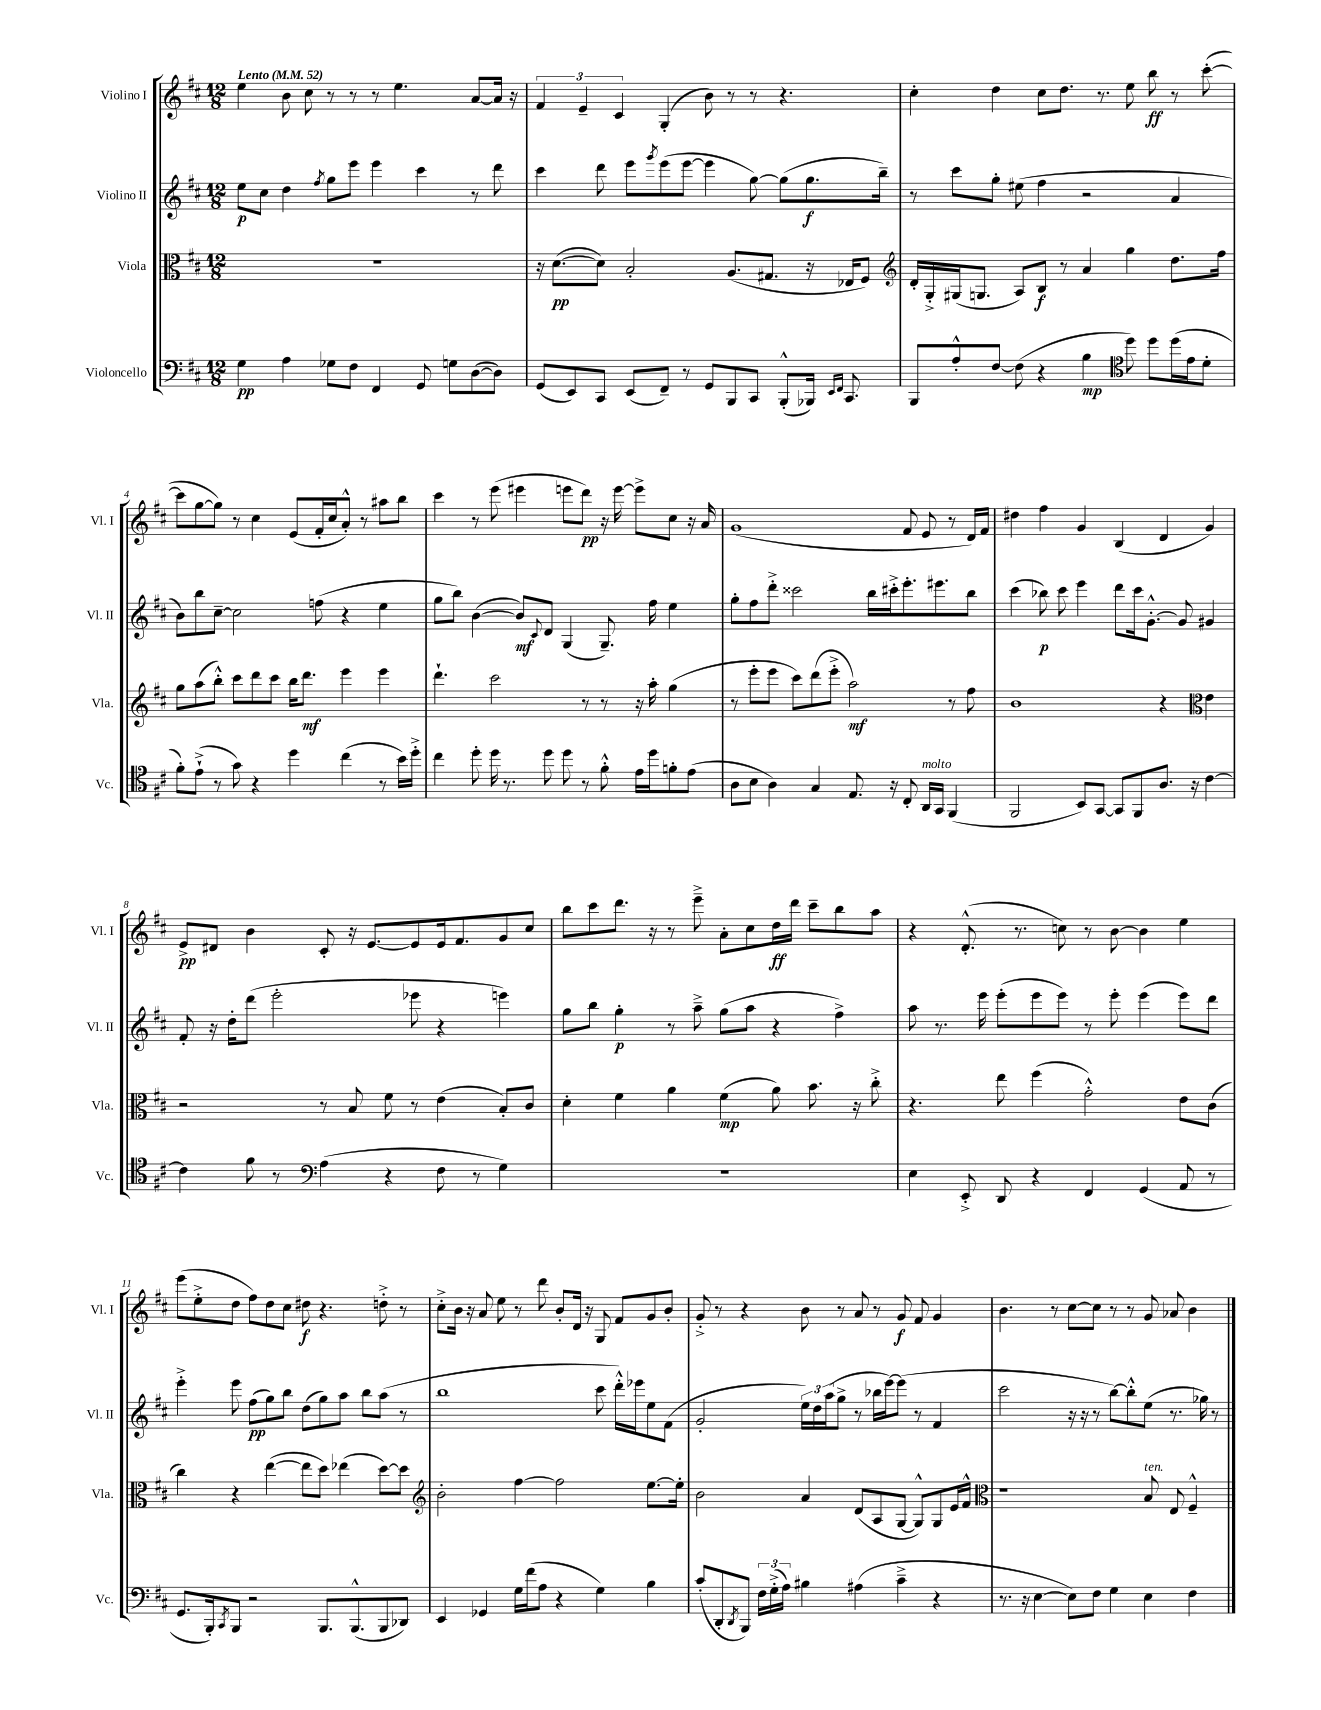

**kern	**dynam	**kern	**dynam	**kern	**dynam	**kern	**dynam
*part4	*part4	*part3	*part3	*part2	*part2	*part1	*part1
*staff4	*staff4	*staff3	*staff3	*staff2	*staff2	*staff1	*staff1
*I"Violoncello	*	*I"Viola	*	*I"Violino II	*	*I"Violino I	*
*I'Vc.	*	*I'Vla.	*	*I'Vl. II	*	*I'Vl. I	*
*clefF4	*	*clefC3	*	*clefG2	*	*clefG2	*
*k[f#c#]	*	*k[f#c#]	*	*k[f#c#]	*	*k[f#c#]	*
*M12/8	*	*M12/8	*	*M12/8	*	*M12/8	*
*MM52	*	*MM52	*	*MM52	*	*MM52	*
=1	=1	=1	=1	=1	=1	=1	=1
!	!	!	!	!	!	!LO:TX:a:B:t=Lento	!
4G\	pp	1.r	.	8ee\L	p	4ee\	.
.	.	.	.	8cc#\J	.	.	.
4A\	.	.	.	4dd\	.	8b\	.
.	.	.	.	.	.	8cc#\	.
.	.	.	.	8qff#/	.	.	.
8G-X\L	.	.	.	8gg\L	.	8r	.
8F#\J	.	.	.	8eee\J	.	8r	.
4FF#/	.	.	.	4eee\	.	8r	.
.	.	.	.	.	.	4.ee\	.
8GG/	.	.	.	4ccc#\	.	.	.
8Gn\L	.	.	.	.	.	.	.
([8D\	.	.	.	8r	.	[8a/L	.
8D\J])	.	.	.	8ddd\	.	16a/Jk]	.
.	.	.	.	.	.	16r	.
=2	=2	=2	=2	=2	=2	=2	=2
(8GG/L	.	16r	.	4ccc#\	.	6f#/	.
.	.	([8.d\L	pp	.	.	.	.
8EE/)	.	.	.	.	.	.	.
.	.	.	.	.	.	6e~/	.
8CC#/J	.	8d\J])	.	8ddd\	.	.	.
.	.	.	.	.	.	6c#/	.
(8EE/L	.	2B'/	.	8eee\L	.	.	.
.	.	.	.	8qggg/	.	.	.
8FF#~/J)	.	.	.	(8eee\	.	(4G'/	.
8r	.	.	.	[8eee\J	.	.	.
8GG/L	.	.	.	4eee\]	.	8b\)	.
8BBB/	.	(8.A/L	.	.	.	8r	.
8CC#/J	.	.	.	[8gg\)	.	8r	.
.	.	8.G#X/J	.	.	.	.	.
(8BBB'^^/L	.	.	.	(8gg\L]	.	4.r	.
16BBB-X/Jk)	.	16r	.	8.gg\	f	.	.
16qqEE/LL	.	.	.	.	.	.	.
16qqFF#/JJ	.	.	.	.	.	.	.
8.CC#/	.	16E-X/KL	.	.	.	.	.
.	.	8F#/J)	.	.	.	.	.
.	.	.	.	16bb~\Jk)	.	.	.
=3	=3	=3	=3	=3	=3	=3	=3
*	*	*clefG2	*	*	*	*	*
8BBB/L	.	16d'/LL	.	8r	.	4cc#'\	.
.	.	16G'^/	.	.	.	.	.
8A'^^/	.	(16G#X/J	.	8ccc#\L	.	.	.
.	.	8.Gn/J	.	.	.	.	.
[8F#/J	.	.	.	8gg'\J	.	4dd\	.
(8F#\]	.	8A/L)	.	(8ee#X\	.	.	.
4r	.	8B/J	f	4ff#\	.	8cc#\L	.
.	.	8r	.	.	.	8.dd\J	.
4B\	mp	4a/	.	2r	.	.	.
.	.	.	.	.	.	8.r	.
*clefC4	*	*	*	*	*	*	*
8dd\)	.	4gg\	.	.	.	8ee\	.
8dd\L	.	.	.	.	.	8bb\	ff
(16dd\L	.	8.dd\L	.	4a/	.	8r	.
16e\J	.	.	.	.	.	.	.
8d'\J	.	.	.	.	.	([8ccc#'\	.
.	.	16ff#\Jk	.	.	.	.	.
!!LO:LB:g=z
=4	=4	=4	=4	=4	=4	=4	=4
8f#'\L)	.	8gg\L	.	8b\L)	.	8ccc#\L]	.
(8e`^\J	.	(8aa\	.	8bb\	.	[8gg\	.
8r	.	8bb'^^\J)	.	[8cc#~\J	.	8gg\J])	.
8g\)	.	8ccc#\L	.	2cc#\]	.	8r	.
4r	.	8ddd\	.	.	.	4cc#\	.
.	.	8ccc#\J	.	.	.	.	.
4dd\	.	16bb\KL	.	.	.	(8e/L	.
.	.	8.ddd\J	mf	.	.	.	.
.	.	.	.	(8ffn\	.	16f#'/L	.
.	.	.	.	.	.	16cc#/J	.
(4cc#\	.	4eee\	.	4r	.	8a'^^/J)	.
.	.	.	.	.	.	8r	.
8r	.	4eee\	.	4ee\	.	8aa#X\L	.
16b\LL)	.	.	.	.	.	8bb\J	.
16dd'^\JJ	.	.	.	.	.	.	.
=5	=5	=5	=5	=5	=5	=5	=5
4cc#\	.	4.ddd`\	.	8gg\L	.	4ccc#\	.
.	.	.	.	8bb\J)	.	.	.
8dd'\	.	.	.	([4b\	.	8r	.
16dd\	.	2ccc#\	.	.	.	(8eee\	.
8.r	.	.	.	.	.	.	.
.	.	.	.	8b/L])	mf	4eee#X\	.
.	.	.	.	8qqc#/	.	.	.
8dd\	.	.	.	8d/J	.	.	.
8dd\	.	.	.	(4G/	.	8eeen\L	.
8r	.	8r	.	.	.	8ddd\J)	pp
8f#'^^\	.	8r	.	8.G~/)	.	16r	.
.	.	.	.	.	.	[16eee\	.
16e\LL	.	16r	.	.	.	8eee^\L]	.
16dd\J	.	16aa'\	.	16ff#\	.	.	.
8fn'\	.	(4gg\	.	4ee\	.	8cc#\J	.
(8e\J	.	.	.	.	.	16r	.
.	.	.	.	.	.	16a/	.
=6	=6	=6	=6	=6	=6	=6	=6
8A\L	.	8r	.	8gg'\L	.	(1g	.
8B\J	.	8eee'\L	.	8ff#\	.	.	.
4A\)	.	8eee\J	.	8ddd'^\J	.	.	.
.	.	8ccc#\L)	.	2ccc##X\	.	.	.
4G/	.	(8ddd\	.	.	.	.	.
.	.	8eee'^\J	.	.	.	.	.
8.E/	.	2aa\)	mf	.	.	.	.
.	.	.	.	16bb\LL	.	.	.
16r	.	.	.	16ccc#X'^\J	.	.	.
8C#'/	.	.	.	8.eee'\	.	8f#/	.
!LO:TX:a:i:t=molto	!	!	!	!	!	!	!
16AA/LL	.	.	.	.	.	8e/	.
16GG/JJ	.	.	.	8.eee#X\	.	.	.
(4FF#/	.	8r	.	.	.	8r	.
.	.	8ff#\	.	8bb\J	.	16d/LL)	.
.	.	.	.	.	.	16f#/JJ	.
=7	=7	=7	=7	=7	=7	=7	=7
2FF#/	.	1b	.	(4ccc#\	.	4dd#X\	.
.	.	.	.	8bb-X\)	p	4ff#\	.
.	.	.	.	8ccc#\	.	.	.
8BB/L)	.	.	.	4eee\	.	4g/	.
[8GG/J	.	.	.	.	.	.	.
8GG/L]	.	.	.	8ddd\L	.	(4B/	.
8FF#/	.	.	.	16ccc#\k	.	.	.
.	.	.	.	[8.g'^^\J	.	.	.
8.A/J	.	4r	.	.	.	4d/	.
.	.	.	.	8g/]	.	.	.
16r	.	.	.	.	.	.	.
*	*	*clefC3	*	*	*	*	*
[4c#\	.	4e\	.	4g#X/	.	4g/)	.
!!LO:LB:g=z
=8	=8	=8	=8	=8	=8	=8	=8
4c#\]	.	2r	.	8f#'/	.	8e^/L	pp
.	.	.	.	16r	.	8d#X/J	.
.	.	.	.	16dd'\KL	.	.	.
8f#\	.	.	.	(8ddd\J	.	4b\	.
8r	.	.	.	2eee'\	.	.	.
*clefF4	*	*	*	*	*	*	*
(4A\	.	8r	.	.	.	8c#'/	.
.	.	8B/	.	.	.	16r	.
.	.	.	.	.	.	[8.e/L	.
4r	.	8f#\	.	.	.	.	.
.	.	8r	.	8eee-X\	.	8e/]	.
8F#\	.	(4e\	.	4r	.	16e/k	.
.	.	.	.	.	.	8.f#/	.
8r	.	.	.	.	.	.	.
4G\)	.	8B'/L)	.	4eeen\)	.	8g/	.
.	.	8c#/J	.	.	.	8cc#/J	.
=9	=9	=9	=9	=9	=9	=9	=9
1.r	.	4d'\	.	8gg\L	.	8bb\L	.
.	.	.	.	8bb\J	.	8ccc#\	.
.	.	4f#\	.	4gg'\	p	8.ddd\J	.
.	.	.	.	.	.	16r	.
.	.	4a\	.	8r	.	8r	.
.	.	.	.	8aa~^\	.	8eee~^\	.
.	.	(4f#\	mp	(8gg\L	.	8a'\L	.
.	.	.	.	8aa\J	.	8cc#\	.
.	.	8a\)	.	4r	.	16dd\L	ff
.	.	.	.	.	.	16ddd\JJ	.
.	.	8.b\	.	.	.	8ccc#~\L	.
.	.	.	.	4ff#^\)	.	8bb\	.
.	.	16r	.	.	.	.	.
.	.	8cc#'^\	.	.	.	8aa\J	.
=10	=10	=10	=10	=10	=10	=10	=10
4E\	.	4.r	.	8aa\	.	4r	.
.	.	.	.	8.r	.	.	.
8EE'^/	.	.	.	.	.	(8.d'^^/	.
.	.	.	.	16eee\	.	.	.
8DD/	.	8ee\	.	(8eee'\L	.	.	.
.	.	.	.	.	.	8.r	.
4r	.	(4ff#\	.	8eee\	.	.	.
.	.	.	.	8eee\J)	.	8ccn\)	.
4FF#/	.	2g'^^\)	.	8r	.	8r	.
.	.	.	.	8eee'\	.	[8b\	.
(4GG/	.	.	.	(4eee\	.	4b\]	.
8AA/	.	8e\L	.	8eee\L)	.	4ee\	.
8r	.	(8c#\J	.	8ddd\J	.	.	.
!!LO:LB:g=z
=11	=11	=11	=11	=11	=11	=11	=11
8.GG/L	.	4cc#\)	.	4eee'^\	.	(8eee\L	.
.	.	.	.	.	.	8ee'^\	.
16BBB'/k)	.	.	.	.	.	.	.
8qCC#/	.	.	.	.	.	.	.
8BBB/J	.	4r	.	8eee\	.	8dd\J	.
2r	.	.	.	(8ff#\L	pp	8ff#\L)	.
.	.	([4ee\	.	8gg\)	.	8dd\	.
.	.	.	.	8bb\J	.	8cc#\J	.
.	.	8ee\L]	.	(8dd\L	.	8dd#X\	f
8.BBB/L	.	8dd\J)	.	8gg\)	.	4.r	.
.	.	(4ee-X\	.	8aa\J	.	.	.
(8.BBB^^/	.	.	.	.	.	.	.
.	.	.	.	8bb\L	.	.	.
8BBB/	.	[8dd\L)	.	(8aa\J	.	8ddn'^\	.
8DD-X/J)	.	8dd\J]	.	8r	.	8r	.
=12	=12	=12	=12	=12	=12	=12	=12
*	*	*clefG2	*	*	*	*	*
4EE/	.	2b'\	.	1bb	.	8cc#'^\L	.
.	.	.	.	.	.	16b\Jk	.
.	.	.	.	.	.	16r	.
4GG-X/	.	.	.	.	.	8a/	.
.	.	.	.	.	.	8ee\	.
16G\LL	.	[4ff#\	.	.	.	8r	.
(16f#\J	.	.	.	.	.	.	.
8A\J	.	.	.	.	.	8ddd\	.
4r	.	2ff#\]	.	.	.	8b'/L	.
.	.	.	.	.	.	16d/Jk	.
.	.	.	.	.	.	16r	.
4G\)	.	.	.	8ccc#\	.	8G/	.
.	.	.	.	16ddd'^^\LL)	.	8f#/L	.
.	.	.	.	16eee-X\J	.	.	.
4B\	.	[8.ee\L	.	8ee\	.	8g/	.
.	.	.	.	(8f#\J	.	8b'/J	.
.	.	16ee'\Jk]	.	.	.	.	.
=13	=13	=13	=13	=13	=13	=13	=13
(8c#'/L	.	2b\	.	2g'/	.	8g'^/	.
8DD'/	.	.	.	.	.	8r	.
8qDD/	.	.	.	.	.	.	.
8BBB/J)	.	.	.	.	.	4r	.
24F#\LL	.	.	.	.	.	.	.
(24G'^\	.	.	.	.	.	.	.
24A\JJ)	.	.	.	.	.	.	.
4B#X\	.	4a/	.	24ee\LL)	.	8b\	.
.	.	.	.	24dd\	.	.	.
.	.	.	.	(24aa\J	.	.	.
.	.	.	.	8gg^\J	.	8r	.
(4A#X\	.	(8d/L	.	8r	.	8a/	.
.	.	8A/	.	16bb-X\LL	.	8r	.
.	.	.	.	[16eee\J)	.	.	.
4c#~^\	.	[8G/J	.	(8eee\J]	.	8g/	f
.	.	8G^^/L])	.	8r	.	8f#/	.
4r	.	8G/	.	4f#/	.	4g/	.
.	.	16e/L	.	.	.	.	.
.	.	16f#^^/JJ	.	.	.	.	.
=14	=14	=14	=14	=14	=14	=14	=14
*	*	*clefC3	*	*	*	*	*
8.r	.	1r	.	2ccc#\	.	4.b\	.
16r	.	.	.	.	.	.	.
[4E\	.	.	.	.	.	.	.
.	.	.	.	.	.	8r	.
8E\L])	.	.	.	16r	.	[8cc#\L	.
.	.	.	.	16r	.	.	.
8F#\J	.	.	.	8r	.	8cc#\J]	.
4G\	.	.	.	[8bb\L)	.	8r	.
.	.	.	.	8bb'^^\]	.	8r	.
!	!	!LO:TX:a:i:t=ten.	!	!	!	!	!
4E\	.	8B/	.	(8ee\J	.	8g/	.
.	.	8E/	.	8.r	.	8a-X/	.
4F#\	.	4F#~^^/	.	.	.	4b\	.
.	.	.	.	16gg-X\)	.	.	.
.	.	.	.	8r	.	.	.
==	==	==	==	==	==	==	==
*-	*-	*-	*-	*-	*-	*-	*-
